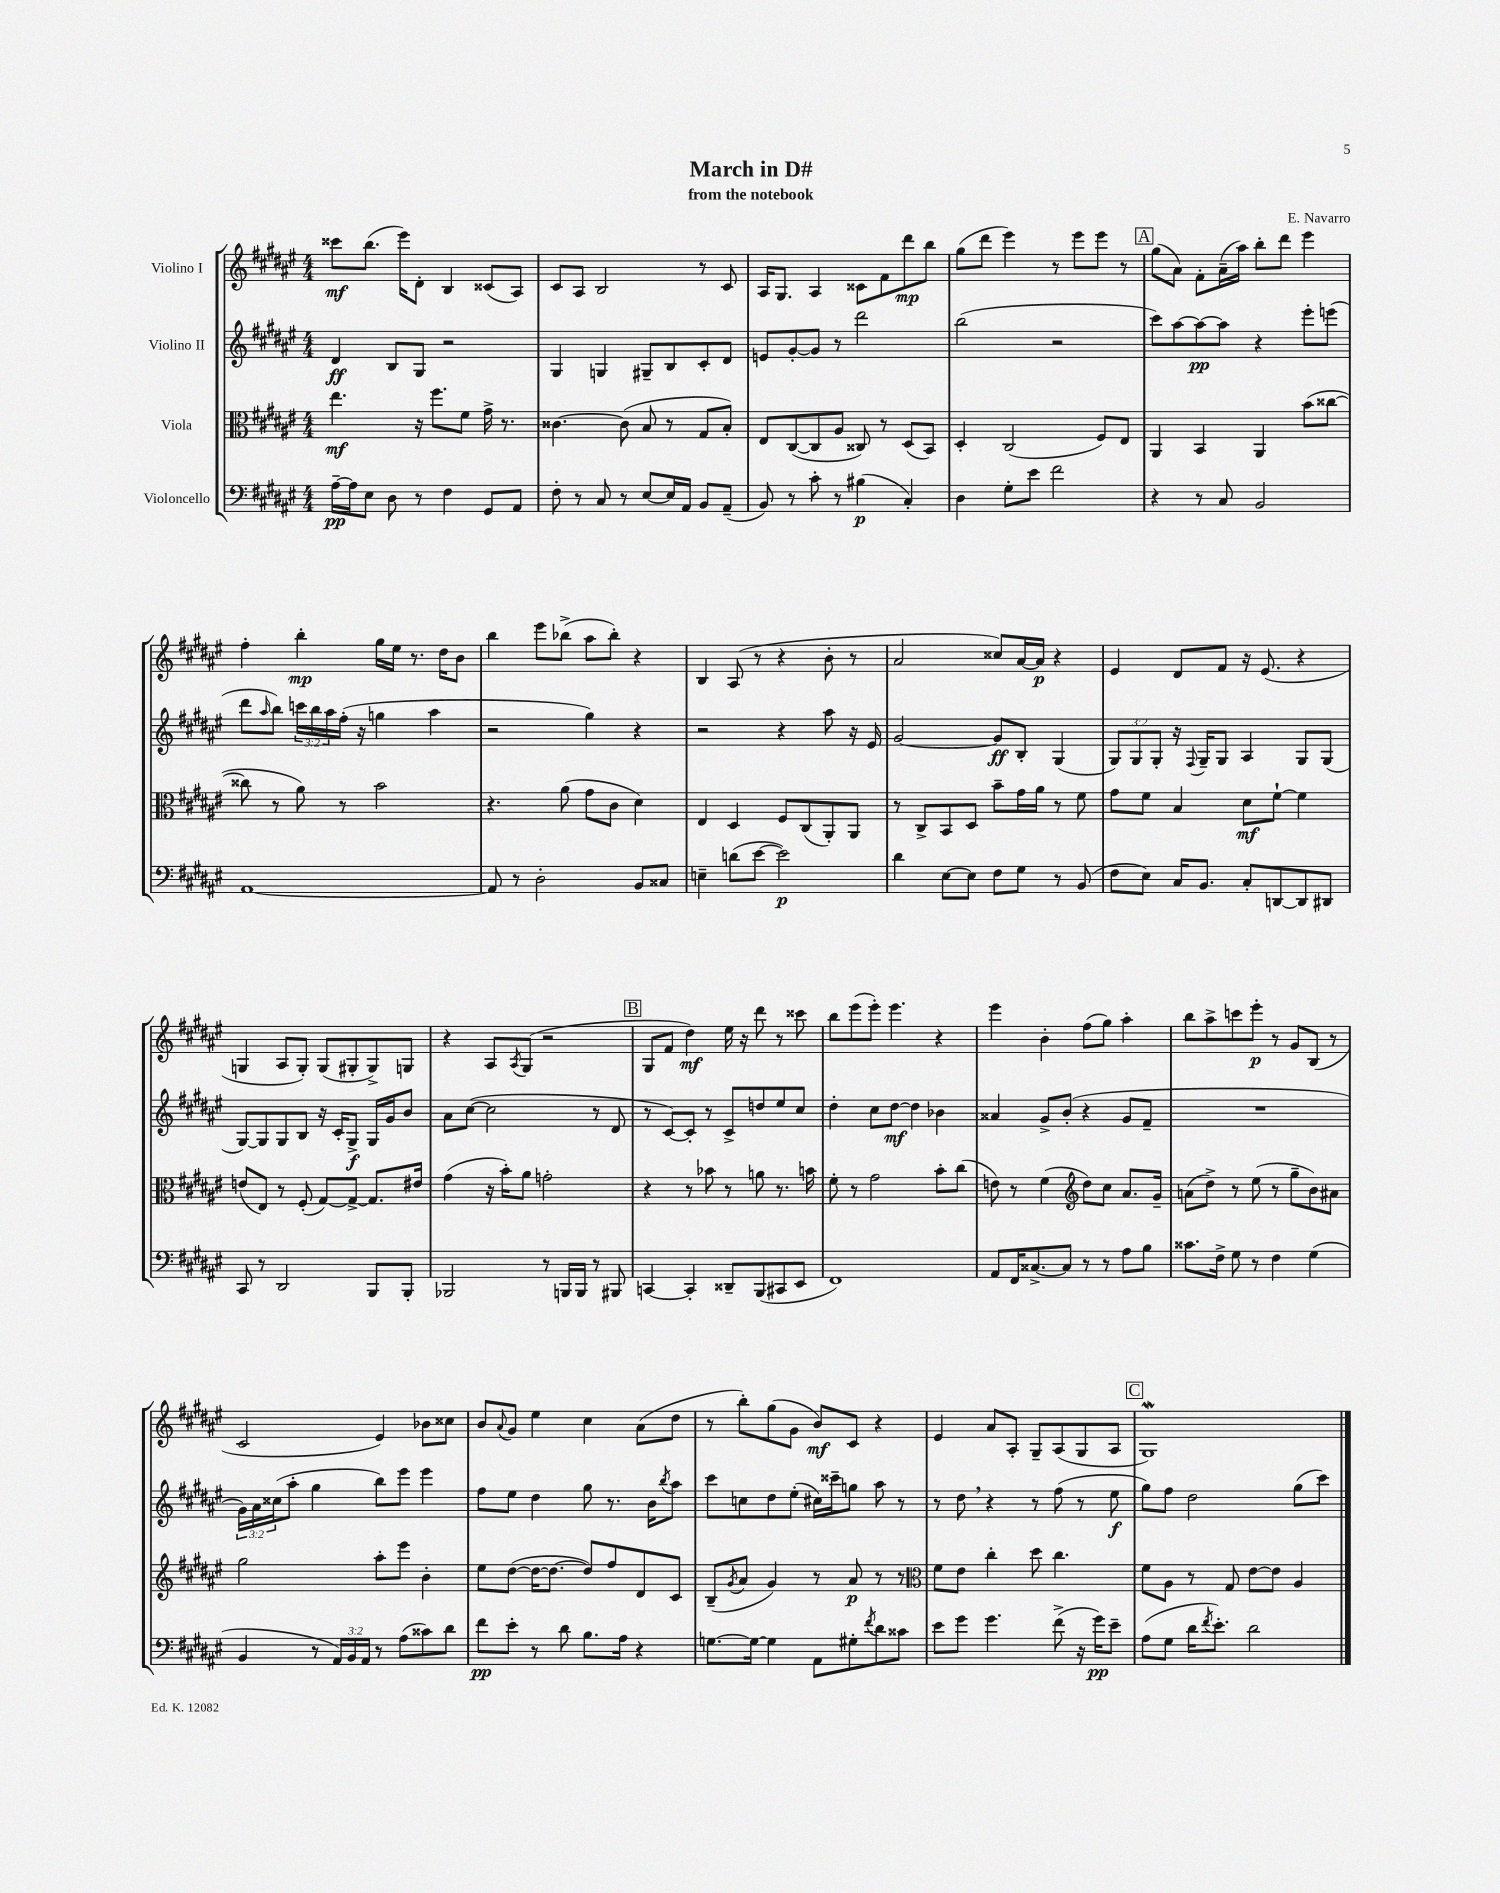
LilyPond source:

\header { title = "March in D#" composer = "E. Navarro" subtitle = "from the notebook" }
<<
\new StaffGroup <<
\new Staff = "s0" \with { instrumentName = "Violino I" } {
    \clef treble \key fis \major \numericTimeSignature \time 4/4
    cisis'''8\mf b''8.( eis'''16) dis'8-. b4 cisis'8( ais8) |
    cis'8 ais8 b2 r8 cis'8 |
    ais16 gis8. ais4 cisis'8 fis'8 dis'''8\mp b''8 |
    gis''8( dis'''8 eis'''4) r8 eis'''8 eis'''8 r8 |
    \mark \markup { \box "A" } gis''8( ais'8) fis'8-. ais'16--( ais''16) b''8-. dis'''8 eis'''4 |
    fis''4-. b''4-.\mp gis''16 eis''16 r8. dis''16 b'8 |
    b''4 eis'''8 bes''8->( ais''8 bes''8-.) r4 |
    b4 ais8( r8 r4 b'8-. r8 |
    ais'2 cisis''8) ais'16~ ais'16\p r4 |
    eis'4 dis'8 fis'8 r16 eis'8.( r4 |
    g4 ais8 g8-.) g8( gis8-. gis8->) g8 |
    r4 ais8 \acciaccatura { ais8 } gis8( r2 |
    \mark \markup { \box "B" } gis8 fis'8 dis''4\mf) eis''16 r16 dis'''8 r8 cisis'''8 |
    b''8 eis'''8( eis'''8-.) eis'''4. r4 |
    eis'''4 b'4-. fis''8( gis''8) ais''4-. |
    b''8 ais''8-> c'''8 eis'''8-.\p r8 gis'8 b8( r8 |
    cis'2 eis'4) bes'8 cisis''8 |
    b'8 \appoggiatura { ais'8 } gis'8 eis''4 cis''4 ais'8( dis''8 |
    r8 b''8-.) gis''8( gis'8 b'8\mf) cis'8 r4 |
    eis'4 ais'8 ais8-. gis8-- ais8( gis8 ais8 |
    \mark \markup { \box "C" } gis1\mordent) \bar "|." |
}
\new Staff = "s1" \with { instrumentName = "Violino II" } {
    \clef treble \key fis \major \numericTimeSignature \time 4/4 \override Staff.TupletNumber.text = #tuplet-number::calc-fraction-text
    dis'4\ff b8 gis8 r2 |
    gis4 g4 gis8-- b8 cis'8-. dis'8 |
    e'8 gis'8~-. gis'8 r8 dis'''2 |
    b''2( r2 |
    \mark \markup { \box "A" } cis'''8) ais''8~ ais''8~\pp ais''8 r4 eis'''8-. e'''8( |
    dis'''8 \grace { ais''16 } b''8) \tuplet 3/2 { c'''16 b''16 ais''16 } fis''16-.( r16 g''4 ais''4 |
    r2 gis''4) r4 |
    r2 r4 ais''8 r16 eis'16 |
    gis'2~ gis'8\ff b8-. gis4( |
    \tuplet 3/2 { gis8) gis8 gis8-. } r16 \appoggiatura { fis8 } gis16-- gis8 ais4 gis8 gis8( |
    gis8~) gis8 gis8 b8 r16 cis'16-. gis8->\f gis16 gis'16 b'8 |
    ais'8 cis''8~( cis''2 r8 dis'8 |
    \mark \markup { \box "B" } r8 cis'8~) cis'8-. r8 cis'8-> d''8 eis''8 cis''8 |
    dis''4-. cis''8 dis''8~\mf dis''4 bes'4 |
    aisis'4 gis'8-> b'8-.( r4 gis'8 fis'8-- |
    R1 |
    \tuplet 3/2 { gis'16) ais'16 cisis''16( } ais''8-. gis''4 b''8) eis'''8 eis'''4 |
    fis''8 eis''8 dis''4 gis''8 r8. b'16 \acciaccatura { b''8 } ais''8 |
    cis'''8 c''8 dis''8 eis''8-.( cis''16) cisis'''16-- g''8 ais''8 r8 |
    r8 dis''8 \breathe r4 r8 fis''8( r8 eis''8\f |
    \mark \markup { \box "C" } gis''8) fis''8 dis''2 gis''8( cis'''8) \bar "|." |
}
\new Staff = "s2" \with { instrumentName = "Viola" } {
    \clef alto \key fis \major \numericTimeSignature \time 4/4
    eis''4.\mf r16 fis''8. fis'8 gis'16-> r8. |
    cisis'4.~ cisis'8( b8 r8 gis8 b8-.) |
    eis8 cis8~( cis8 ais8 cisis8) r8 dis8( b,8) |
    dis4-. cis2( fis8) eis8 |
    \mark \markup { \box "A" } ais,4 b,4 ais,4 b'8( cisis''8~ |
    cisis''8 r8 ais'8) r8 b'2 |
    r4. ais'8( gis'8 cis'8 dis'4) |
    eis4 dis4 fis8 cis8( ais,8-.) ais,8 |
    r8 cis8-> b,8 dis8 b'8-- gis'16 ais'16 r8 fis'8 |
    gis'8 fis'8 b4 dis'8\mf fis'8~-! fis'4 |
    e'8( eis8) r8 fis8-.( gis8~) gis8~-> gis8. eis'16 |
    gis'4( r16 b'16-.) ais'8 g'2-. |
    \mark \markup { \box "B" } r4 r8 bes'8 r8 a'8 r8. b'16 |
    fis'8-. r8 gis'2 b'8-. cis''8( |
    e'8) r8 fis'4( \clef treble dis''8) cis''8 ais'8. gis'16-- |
    a'8( dis''8->) r8 eis''8( r8 gis''8-- b'8) ais'8 |
    gis''2 ais''8-. eis'''8 b'4-. |
    eis''8 dis''8~( dis''16~ dis''8.~ dis''8) fis''8 dis'8 cis'8 |
    b8--( \acciaccatura { gis'8 } ais'8 gis'4) r8 ais'8\p r8 r8 |
    \clef alto fis'8 eis'8 cis''4-. dis''8 cis''4. |
    \mark \markup { \box "C" } fis'8 ais8 r8 gis8 eis'8~ eis'8 ais4 \bar "|." |
}
\new Staff = "s3" \with { instrumentName = "Violoncello" } {
    \clef bass \key fis \major \numericTimeSignature \time 4/4 \override Staff.TupletNumber.text = #tuplet-number::calc-fraction-text
    ais16~--\pp ais16 eis8 dis8 r8 fis4 gis,8 ais,8 |
    fis8-. r8 cis8 r8 eis8~ eis16 ais,16 b,8 ais,8--( |
    b,8) r8 cis'8-. r8 bis4\p( cis4-.) |
    dis4 gis8-. eis'8 fis'2 |
    \mark \markup { \box "A" } r4 r8 cis8 b,2 |
    ais,1~ |
    ais,8 r8 dis2-. b,8 cisis8 |
    e4-- d'8( eis'8~ eis'2\p) |
    dis'4 eis8~ eis8 fis8 gis8 r8 b,8( |
    fis8 eis8) cis16 b,8. cis8-. d,8~ d,8 dis,8 |
    cis,8 r8 dis,2 b,,8 b,,8-. |
    bes,,2 r8 b,,16 b,,16 r8 bis,,8 |
    \mark \markup { \box "B" } c,4~ c,4-. disis,8-- b,,8( cis,8 eis,8 |
    fis,1) |
    ais,8 fis,16 cisis8.~-> cisis8 r8 r8 ais8 b8 |
    cisis'8. fis16-> gis8 r8 fis4 gis4( |
    b,4 r8 \tuplet 3/2 { ais,16) b,16 ais,16 } r8 ais8( cisis'8) dis'8 |
    fis'8\pp eis'8-. r8 dis'8 b8. ais16 r4 |
    g8.~ g16~ g4 ais,8 gis8-. \acciaccatura { fis'8 } dis'8 cisis'8 |
    eis'8 gis'8 gis'4. fis'8->( r16 gis'16\pp) eis'8-- |
    \mark \markup { \box "C" } ais8( gis8 dis'16 \acciaccatura { fis'8 } eis'8.-.) dis'2 \bar "|." |
}
>>
>>
\layout { \context { \Score \remove "Bar_number_engraver" } }
